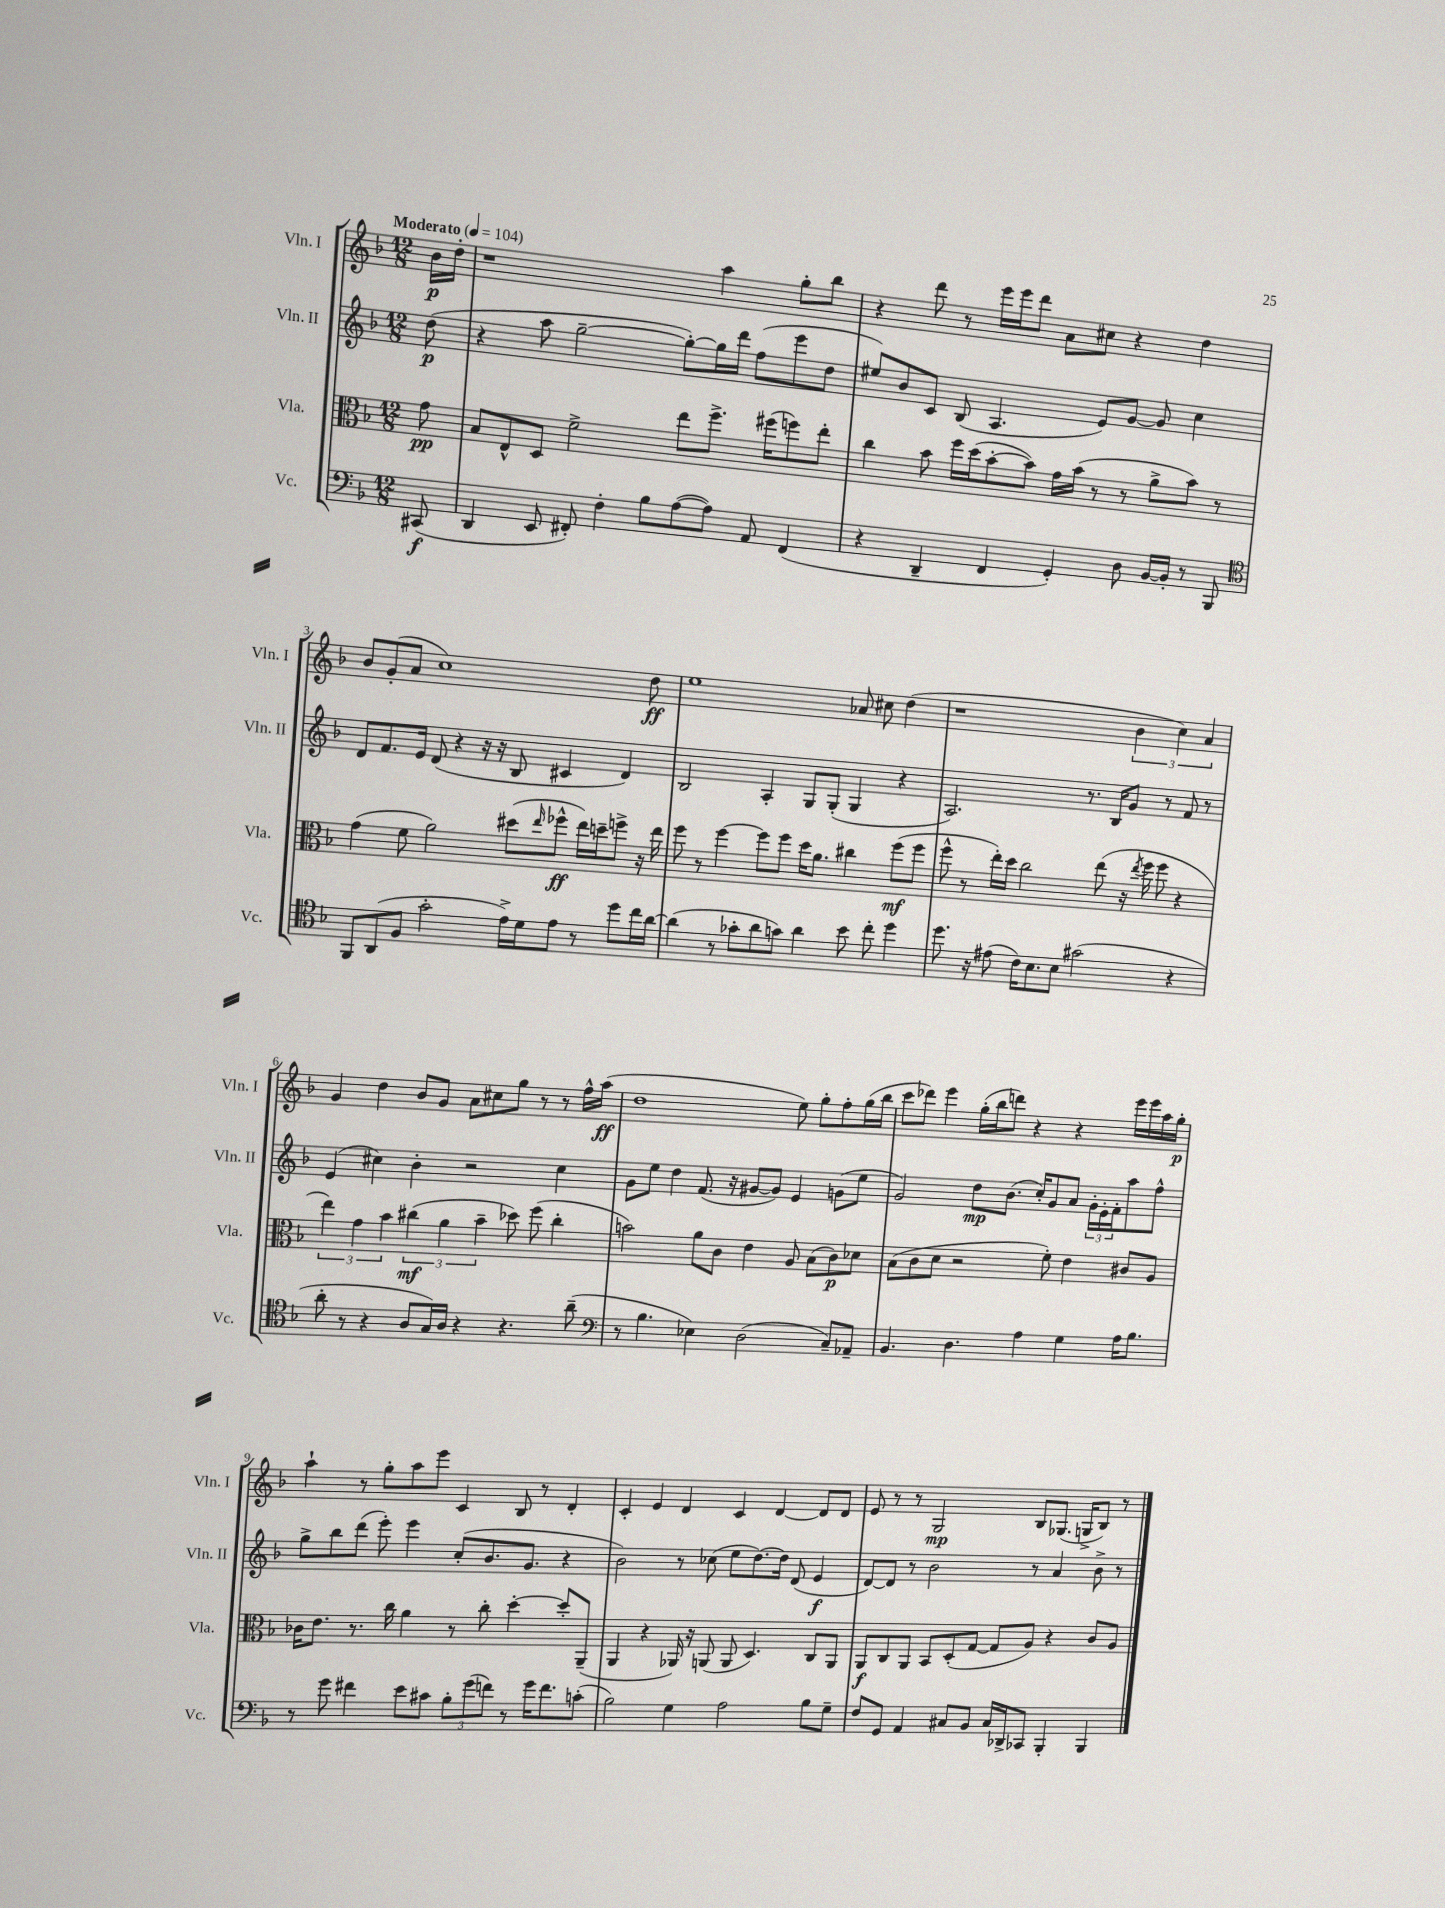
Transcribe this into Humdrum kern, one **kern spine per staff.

**kern	**dynam	**kern	**dynam	**kern	**dynam	**kern	**dynam
*part4	*part4	*part3	*part3	*part2	*part2	*part1	*part1
*staff4	*staff4	*staff3	*staff3	*staff2	*staff2	*staff1	*staff1
*I"Vc.	*	*I"Vla.	*	*I"Vln. II	*	*I"Vln. I	*
*I'Vc.	*	*I'Vla.	*	*I'Vln. II	*	*I'Vln. I	*
*clefF4	*	*clefC3	*	*clefG2	*	*clefG2	*
*k[b-]	*	*k[b-]	*	*k[b-]	*	*k[b-]	*
*M12/8	*	*M12/8	*	*M12/8	*	*M12/8	*
*MM104	*	*MM104	*	*MM104	*	*MM104	*
=	=	=	=	=	=	=	=
!	!	!	!	!	!	!LO:TX:a:B:t=Moderato	!
(8CC#X/	f	8g\	pp	(8dd\	p	16b-\LL	p
.	.	.	.	.	.	16dd'\JJ	.
=1	=1	=1	=1	=1	=1	=1	=1
4DD/	.	8B-/L	.	4r	.	1r	.
.	.	8E^^/	.	.	.	.	.
8EE/	.	8D/J	.	8aa\	.	.	.
8FF#X'/)	.	2f^\	.	[2gg~\	.	.	.
4F'\	.	.	.	.	.	.	.
8B-\L	.	.	.	.	.	.	.
([8A\	.	8ee\L	.	8gg'\L_)	.	.	.
8A\J])	.	8.ff^\J	.	16gg\L]	.	4aa\	.
.	.	.	.	16ddd\JJ	.	.	.
8AA/	.	.	.	(8ff\L	.	.	.
.	.	(16ff#X\KL	.	.	.	.	.
(4FF#/	.	8ffn\)	.	8eee\	.	8gg'\L	.
.	.	8ee'\J	.	8dd\J	.	8bb-\J	.
=2	=2	=2	=2	=2	=2	=2	=2
4r	.	4cc\	.	8ee#X/L)	.	4r	.
.	.	.	.	8b-/	.	.	.
4DD~/	.	8b-\	.	8c/J	.	8ddd\	.
.	.	16ff\LL	.	(8B-/	.	8r	.
.	.	(16dd\J	.	.	.	.	.
4FF/	.	[8b-'\	.	4.A/	.	16eee\LL	.
.	.	.	.	.	.	16eee\J	.
.	.	8b-\J])	.	.	.	8ddd\J	.
4GG'/)	.	16g\LL	.	.	.	8a\L	.
.	.	(16b-\JJ	.	.	.	.	.
.	.	8r	.	8e/L)	.	8cc#X\J	.
8D\	.	8r	.	[8g/J	.	4r	.
[16BB-/LL	.	8a^\L	.	8g/]	.	.	.
16BB-'/JJ]	.	.	.	.	.	.	.
8r	.	8b-\J)	.	4cc\	.	4dd\	.
8BBB-/	.	8r	.	.	.	.	.
!!LO:LB:g=z
=3	=3	=3	=3	=3	=3	=3	=3
*clefC4	*	*	*	*	*	*	*
8FF/L	.	(4g\	.	8d/L	.	8b-/L	.
(8AA/	.	.	.	8.f/	.	(8g'/	.
8F/J	.	8f\	.	.	.	8a/J	.
.	.	.	.	16e/Jk	.	.	.
2g'\	.	2a\)	.	(8d/	.	1cc)	.
.	.	.	.	4r	.	.	.
.	.	.	.	16r	.	.	.
.	.	.	.	16r	.	.	.
16e^\LL)	.	(8dd#X\L	.	8B-/	.	.	.
16d\J	.	.	.	.	.	.	.
.	.	16qqee/	.	.	.	.	.
8e\J	.	8ff-X^^\J	ff	4c#X/	.	.	.
8r	.	16ee\LL)	.	.	.	.	.
.	.	16ddn~\J	.	.	.	.	.
8dd\L	.	8ffn^\J	.	4d/)	.	.	.
16cc\L	.	16r	.	.	.	8dd\	ff
[16a\JJ	.	16ee\	.	.	.	.	.
=4	=4	=4	=4	=4	=4	=4	=4
(4a\]	.	8ff\	.	2B-/	.	1ee	.
.	.	8r	.	.	.	.	.
8r	.	[4ff\	.	.	.	.	.
8g-X'\L	.	.	.	.	.	.	.
8a\	.	8ff\L]	.	4A'/	.	.	.
8gn\J)	.	8ff\J	.	.	.	.	.
4a\	.	16dd\KL	.	8G/L	.	.	.
.	.	8.a\J	.	.	.	.	.
.	.	.	.	(8G'/J	.	.	.
8b-\	.	4cc#X\	.	4G/	.	8a-X/	.
8cc'\	.	.	.	.	.	8cc#X\	.
4dd\	.	(8ff\L	mf	4r	.	(4dd\	.
.	.	8ff\J	.	.	.	.	.
=5	=5	=5	=5	=5	=5	=5	=5
8.dd\	.	8ff^^\	.	2.A/)	.	1r	.
.	.	8r	.	.	.	.	.
16r	.	.	.	.	.	.	.
(8e#X\	.	16ee'\LL)	.	.	.	.	.
.	.	16dd\JJ	.	.	.	.	.
16c\KL)	.	2cc\	.	.	.	.	.
8.B-\	.	.	.	.	.	.	.
8B-\J	.	.	.	.	.	.	.
(2g#X\	.	.	.	8.r	.	.	.
.	.	(8ee\	.	.	.	.	.
.	.	.	.	16B-/KL	.	.	.
.	.	16r	.	8g/J	.	6b-\	.
.	.	8qee/	.	.	.	.	.
.	.	16ff\	.	.	.	.	.
.	.	8ff\	.	8r	.	.	.
.	.	.	.	.	.	6cc\)	.
4r	.	4r	.	8f/	.	.	.
.	.	.	.	.	.	6a/	.
.	.	.	.	8r	.	.	.
!!LO:LB:g=z
=6	=6	=6	=6	=6	=6	=6	=6
8a'\	.	6ee\)	.	(4e/	.	4g/	.
8r	.	.	.	.	.	.	.
.	.	6g\	.	.	.	.	.
4r	.	.	.	4cc#X\)	.	4dd\	.
.	.	6b-\	.	.	.	.	.
8A/L	.	(6cc#X\	mf	4b-'\	.	8b-/L	.
16G/L)	.	.	.	.	.	8g/J	.
.	.	6a\	.	.	.	.	.
16A/JJ	.	.	.	.	.	.	.
4r	.	.	.	2r	.	8a\L	.
.	.	6b-~\	.	.	.	.	.
.	.	.	.	.	.	8cc#X\	.
4.r	.	8dd-X\)	.	.	.	8gg\J	.
.	.	(8ff\	.	.	.	8r	.
.	.	4cc#'\	.	4cc#\	.	8r	.
(8a~\	.	.	.	.	.	16ff^^\LL	.
.	.	.	.	.	.	(16aa\JJ	ff
=7	=7	=7	=7	=7	=7	=7	=7
*clefF4	*	*	*	*	*	*	*
8r	.	2bn\)	.	8g\L	.	1dd	.
4.B-\	.	.	.	8ee\J	.	.	.
.	.	.	.	4dd\	.	.	.
4E-X\)	.	8a\L	.	(8.f/	.	.	.
.	.	8c\J	.	.	.	.	.
.	.	.	.	16r	.	.	.
(2D\	.	4e\	.	[8g#X/L	.	.	.
.	.	.	.	8g#/J])	.	.	.
.	.	8A/	.	4e/	.	8ee\)	.
.	.	(8B-\L	.	.	.	8gg'\L	.
8C~/L)	.	8c\)	p	(8gn\L	.	8ff'\	.
8AA-X~/J	.	8d-X\J	.	8ee\J	.	(16gg\L	.
.	.	.	.	.	.	16bb-\JJ	.
=8	=8	=8	=8	=8	=8	=8	=8
4.BB-/	.	(8B-\L	.	2g/)	.	8ccc\L	.
.	.	8c\	.	.	.	8ddd-X\J)	.
.	.	8d\J	.	.	.	4eee\	.
4.D\	.	2r	.	.	.	.	.
.	.	.	.	8dd\L	mp	(16gg'\LL	.
.	.	.	.	.	.	16bb-\J	.
.	.	.	.	(8.b-\J	.	8dddn\J)	.
4A\	.	.	.	.	.	4r	.
.	.	.	.	16cc'/KL)	.	.	.
.	.	8f'\)	.	8g/	.	.	.
4G\	.	4e\	.	8a/J	.	4r	.
.	.	.	.	24g'\LL	.	.	.
.	.	.	.	24e'\	.	.	.
.	.	.	.	24f'\J	.	.	.
16A\KL	.	8c#X/L	.	8aa\	.	16eee\LL	.
8.B-\J	.	.	.	.	.	16eee\	.
.	.	8A/J	.	8ff^^\J	.	16aa\	.
.	.	.	.	.	.	16gg'\JJ	p
!!LO:LB:g=z
=9	=9	=9	=9	=9	=9	=9	=9
8r	.	16c-X\KL	.	8gg^\L	.	4aa`\	.
.	.	8.e\J	.	.	.	.	.
8g\	.	.	.	8bb-\	.	.	.
4f#X\	.	8.r	.	(8ddd\J	.	8r	.
.	.	.	.	8eee'\)	.	8gg'\L	.
.	.	16cc\	.	.	.	.	.
8e\L	.	4a\	.	4eee\	.	8aa\	.
8c#X\J	.	.	.	.	.	8eee\J	.
12B-'\L	.	8r	.	(8cc'/L	.	4c/	.
(12g\	.	.	.	.	.	.	.
.	.	8cc'\	.	8.b-/	.	.	.
12fn\J)	.	.	.	.	.	.	.
8r	.	[4dd'\	.	.	.	8B-/	.
.	.	.	.	8.g/J	.	.	.
16g\KL	.	.	.	.	.	8r	.
8.f\	.	.	.	.	.	.	.
.	.	8dd'/L]	.	4r	.	4d'/	.
(8cn'\J	.	(8AA~/J	.	.	.	.	.
=10	=10	=10	=10	=10	=10	=10	=10
2B-\)	.	4AA/	.	2b-\)	.	4c'/	.
.	.	4r	.	.	.	4e/	.
4G\	.	16AA-X/)	.	8r	.	4d/	.
.	.	16r	.	.	.	.	.
.	.	(8AAn/	.	(8cc-X\	.	.	.
2A\	.	8AA/	.	8ee\L	.	4c/	.
.	.	4.D/)	.	[8.dd\)	.	.	.
.	.	.	.	.	.	[4d/	.
.	.	.	.	16dd\Jk]	.	.	.
.	.	.	.	(8d/	.	.	.
8B-\L	.	8C/L	.	4e/	f	8d/L]	.
8G~\J	.	8AA/J	.	.	.	8d/J	.
=11	=11	=11	=11	=11	=11	=11	=11
8F/L	.	8AA/L	f	[8d/L)	.	8e/	.
8GG/J	.	8C/	.	8d/J]	.	8r	.
4AA/	.	8AA/J	.	8r	.	8r	.
.	.	8BB-/L	.	2b-\	.	2G/	mp
8C#X/L	.	(8D'/	.	.	.	.	.
8BB-/J	.	[8G/J	.	.	.	.	.
16C#/LL	.	8G/L]	.	.	.	.	.
16DD-X^/J	.	.	.	.	.	.	.
8CC-X/J	.	8A/J)	.	8r	.	8B-/L	.
4BBB-'/	.	4r	.	4a/	.	(8.G-X/J	.
.	.	.	.	.	.	16Gn^/KL	.
4BBB-/	.	8c/L	.	8b-^\	.	8B-/J)	.
.	.	8A/J	.	8r	.	8r	.
==	==	==	==	==	==	==	==
*-	*-	*-	*-	*-	*-	*-	*-
